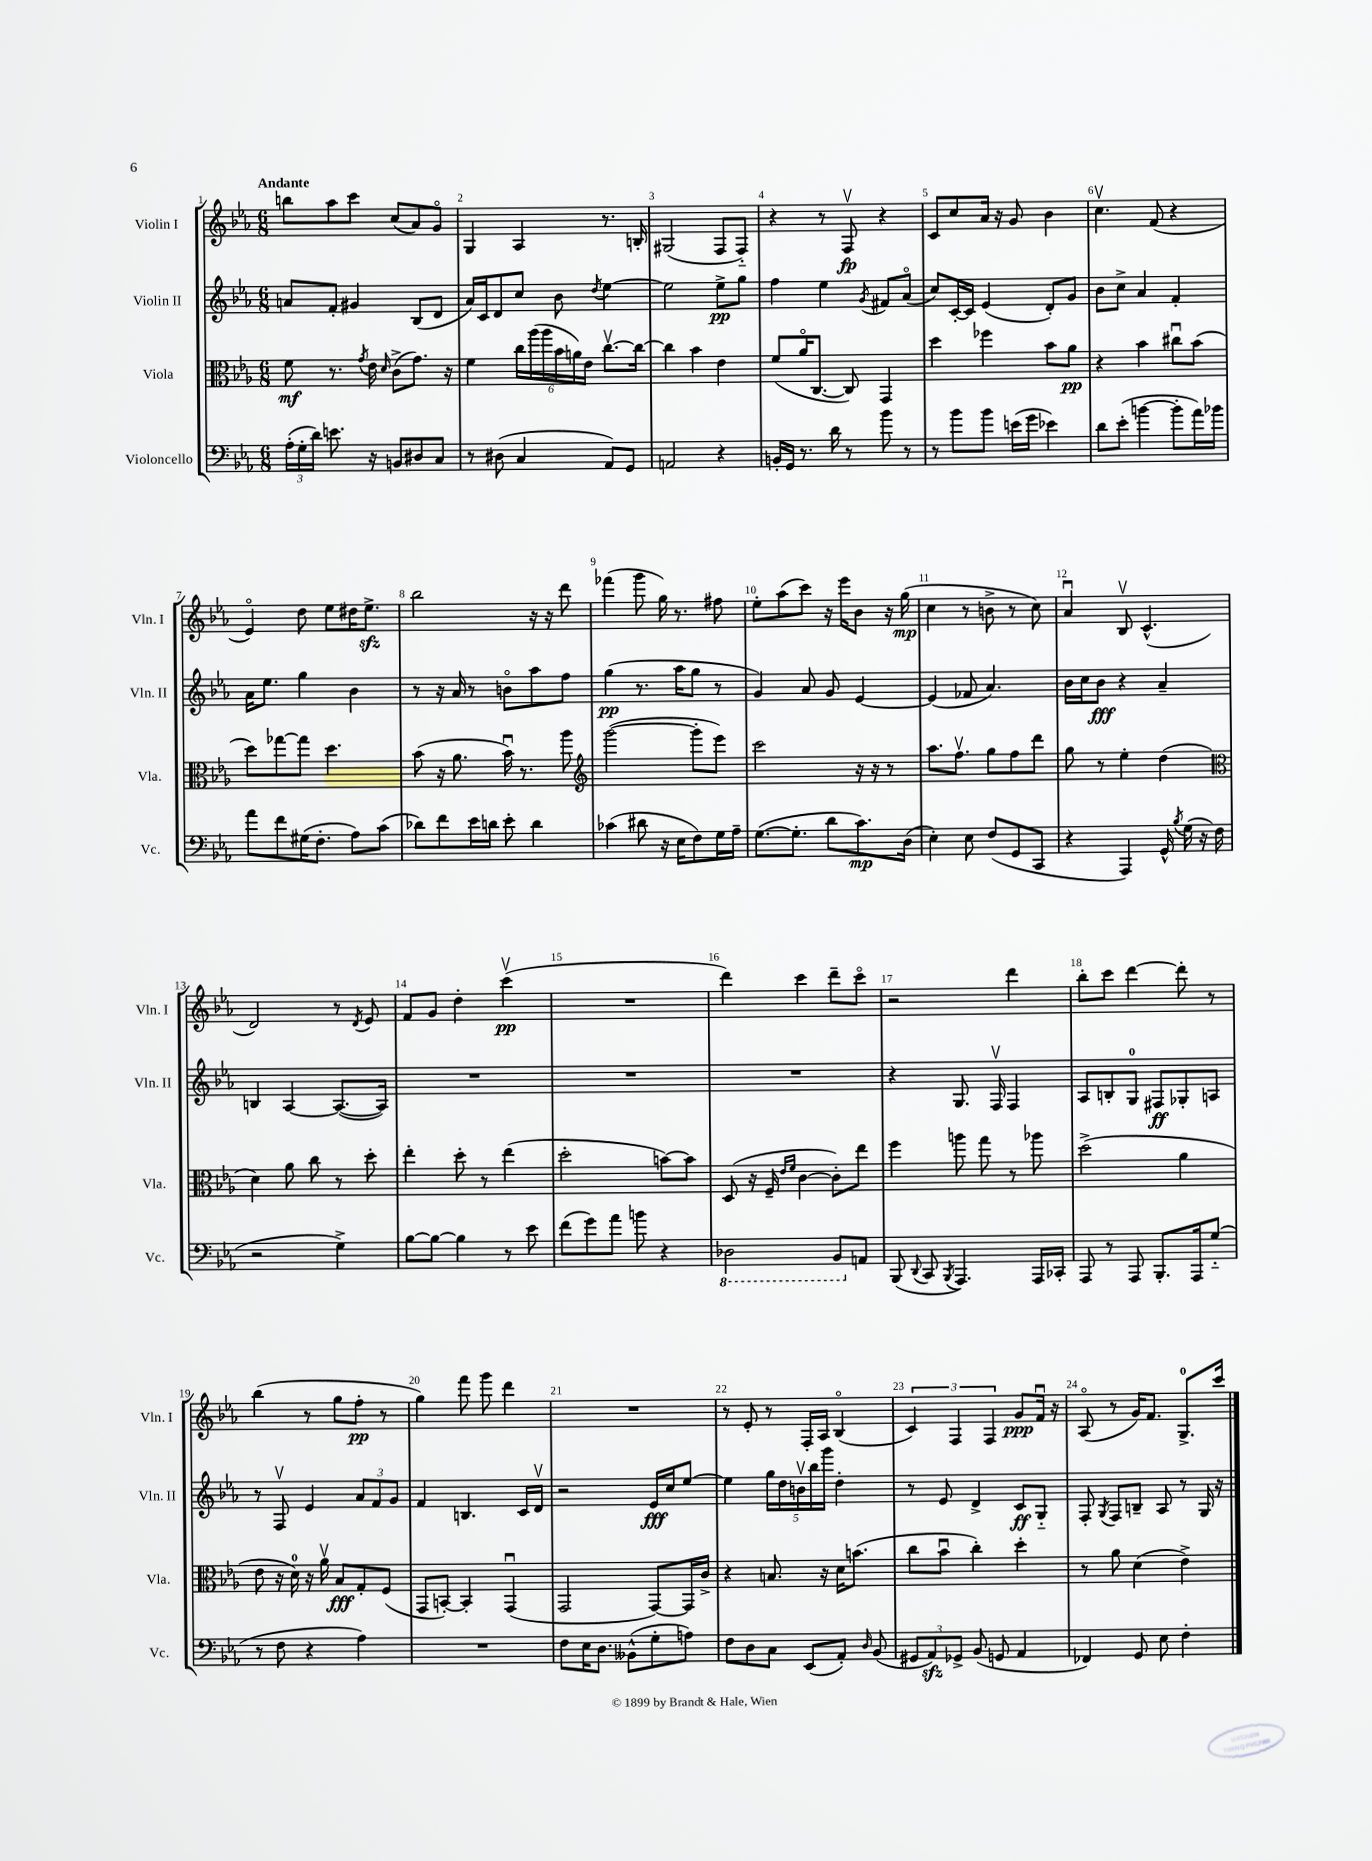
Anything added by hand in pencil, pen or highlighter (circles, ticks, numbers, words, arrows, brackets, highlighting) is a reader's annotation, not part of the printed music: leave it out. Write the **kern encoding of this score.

**kern	**dynam	**kern	**dynam	**kern	**dynam	**kern	**dynam
*part4	*part4	*part3	*part3	*part2	*part2	*part1	*part1
*staff4	*staff4	*staff3	*staff3	*staff2	*staff2	*staff1	*staff1
*I"Violoncello	*	*I"Viola	*	*I"Violin II	*	*I"Violin I	*
*I'Vc.	*	*I'Vla.	*	*I'Vln. II	*	*I'Vln. I	*
*clefF4	*	*clefC3	*	*clefG2	*	*clefG2	*
*k[b-e-a-]	*	*k[b-e-a-]	*	*k[b-e-a-]	*	*k[b-e-a-]	*
*M6/8	*	*M6/8	*	*M6/8	*	*M6/8	*
=1	=1	=1	=1	=1	=1	=1	=1
!	!	!	!	!	!	!LO:TX:a:B:t=Andante	!
(24A-'\LL	.	8f\	mf	8an/L	.	8bbn\L	.
24G'\	.	.	.	.	.	.	.
24d\JJ)	.	.	.	.	.	.	.
8.en\	.	8.r	.	8f'/J	.	8aa-\	.
.	.	.	.	4g#X/	.	8ccc\J	.
.	.	8qg/	.	.	.	.	.
16r	.	16e-\	.	.	.	.	.
.	.	16qqd/	.	.	.	.	.
8BBn/L	.	(8c^\L	.	.	.	(8cc/L	.
8D#X/	.	8.g\J)	.	(8B-/L	.	8a-/)	.
8C/J	.	.	.	8d/J	.	8g/J	.
.	.	16r	.	.	.	.	.
=2	=2	=2	=2	=2	=2	=2	=2
8r	.	4f\	.	16a-/LL)	.	4G/	.
.	.	.	.	16c/J	.	.	.
(8D#X\	.	.	.	8d/	.	.	.
4C/	.	24cc\LL	.	8cc/J	.	4A-/	.
.	.	(24aa-\	.	.	.	.	.
.	.	24aa-\	.	.	.	.	.
.	.	24b-\	.	8b-\	.	.	.
.	.	24an\)	.	.	.	.	.
.	.	24e-\JJ	.	.	.	.	.
.	.	.	.	8qdd/	.	.	.
8AA-/L)	.	[8.ccv\L	.	[4ee-\	.	8.r	.
8GG/J	.	.	.	.	.	.	.
.	.	16cc\Jk_	.	.	.	16Bn'/	.
=3	=3	=3	=3	=3	=3	=3	=3
2AAn/	.	4cc\]	.	2ee-\]	.	(2G#X/	.
.	.	4b-\	.	.	.	.	.
4r	.	4e-\	.	8ee-^\L	pp	8F/L	.
.	.	.	.	8gg\J	.	8F/J)	.
=4	=4	=4	=4	=4	=4	=4	=4
16BBn'/LL	.	(8f/L	.	4ff\	.	4r	.
16GG/JJ	.	.	.	.	.	.	.
8.r	.	16a-/K	.	.	.	.	.
.	.	[8.C/J	.	.	.	.	.
.	.	.	.	4ee-\	.	8r	.
16d\	.	.	.	.	.	.	.
8r	.	8C/])	.	.	.	8Fv/	fp
.	.	.	.	8qg/	.	.	.
8b-\	.	4GG/	.	8f#X/L	.	4r	.
8r	.	.	.	(8a-/J	.	.	.
=5	=5	=5	=5	=5	=5	=5	=5
8r	.	4dd\	.	8cc/L)	.	8c/L	.
8b-\L	.	.	.	[16c'/L	.	8cc/	.
.	.	.	.	16c/JJ]	.	.	.
8b-\J	.	4ff-X\	.	(4e-/	.	16a-/Jk	.
.	.	.	.	.	.	16r	.
(16en\LL	.	.	.	.	.	8g/	.
16g\JJ	.	.	.	.	.	.	.
4e-X\)	.	8b-\L	.	8d'/L)	.	4b-\	.
.	.	8a-\J	pp	8g/J	.	.	.
=6	=6	=6	=6	=6	=6	=6	=6
8d\L	.	4r	.	8b-\L	.	4.ccv\	.
(8e-'\J	.	.	.	8cc^\J	.	.	.
[4bn\	.	4b-\	.	4a-/	.	.	.
.	.	.	.	.	.	(8f/	.
8b'\L]	.	8cc#Xu\L	.	4f'/	.	4r	.
16a-\L)	.	(8b-\J	.	.	.	.	.
16b-X\JJ	.	.	.	.	.	.	.
!!LO:LB:g=z
=7	=7	=7	=7	=7	=7	=7	=7
8a-\L	.	8dd\L)	.	16a-\KL	.	4e-/)	.
.	.	.	.	8.ee-\J	.	.	.
8f\	.	[8gg-X\	.	.	.	.	.
(16G#X\K	.	8gg-\J]	.	4gg\	.	8dd\	.
8.F'\J	.	.	.	.	.	.	.
.	.	4.dd\	.	.	.	8ee-\L	.
8A-\L)	.	.	.	4b-\	.	16dd#X\K	.
.	.	.	.	.	.	8.ee-zz^\J	.
(8c\J	.	.	.	.	.	.	.
=8	=8	=8	=8	=8	=8	=8	=8
8d-X\L)	.	(8b-\	.	8r	.	2bb-\	.
8f\	.	16r	.	16r	.	.	.
.	.	8.a-\	.	16a-/	.	.	.
16e-\L	.	.	.	8r	.	.	.
16dn\JJ	.	.	.	.	.	.	.
8e-'\	.	16b-u\)	.	8bn\L	.	.	.
.	.	8.r	.	.	.	.	.
4d\	.	.	.	8aa-\	.	16r	.
.	.	.	.	.	.	16r	.
.	.	8aa-\	.	8ff\J	.	8ddd\	.
=9	=9	=9	=9	=9	=9	=9	=9
*	*	*clefG2	*	*	*	*	*
(4c-X\	.	([2ggg\	.	(4gg\	pp	(4fff-X\	.
8d#X\	.	.	.	8.r	.	8ggg\	.
16r	.	.	.	.	.	16gg\)	.
16E-\KL	.	.	.	16aa-\KL	.	8.r	.
8F\)	.	8ggg'\L]	.	8gg\J	.	.	.
16G\L	.	8eee-\J)	.	8r	.	8ff#X\	.
16A-~\JJ	.	.	.	.	.	.	.
=10	=10	=10	=10	=10	=10	=10	=10
([8.G\L	.	2ccc\	.	4g/)	.	8ee-'\L	.
.	.	.	.	.	.	(8aa-\	.
8.G'\J]	.	.	.	.	.	.	.
.	.	.	.	8a-/	.	8ccc\J)	.
8d\L	.	.	.	8g/	.	16r	.
.	.	.	.	.	.	16eee-\KL	.
8.c\)	mp	16r	.	[4e-/	.	8b-\J	.
.	.	16r	.	.	.	.	.
.	.	8r	.	.	.	16r	.
(16D\Jk	.	.	.	.	.	(16gg\	mp
=11	=11	=11	=11	=11	=11	=11	=11
4E-'\)	.	8.aa-\L	.	(4e-/]	.	4cc\	.
.	.	8.ffv\J	.	.	.	.	.
8E-\	.	.	.	8f-X/	.	8r	.
(8F/L	.	8gg\L	.	4.a-/)	.	8bn^\	.
8GG/	.	8ff\	.	.	.	8r	.
8CC/J	.	8ddd\J	.	.	.	8cc\)	.
=12	=12	=12	=12	=12	=12	=12	=12
4r	.	8gg\	.	16b-\LL	.	4a-u/	.
.	.	.	.	16cc\J	.	.	.
.	.	8r	.	8b-\J	fff	.	.
4AAA-/)	.	4ee-'\	.	4r	.	8B-v/	.
.	.	.	.	.	.	(4.c^^/	.
16GG^^/	.	(4dd\	.	4a-~/	.	.	.
8qB-/	.	.	.	.	.	.	.
(16G\	.	.	.	.	.	.	.
16r	.	.	.	.	.	.	.
16F\	.	.	.	.	.	.	.
!!LO:LB:g=z
=13	=13	=13	=13	=13	=13	=13	=13
*	*	*clefC3	*	*	*	*	*
2r	.	4d\)	.	4Bn/	.	2d/)	.
.	.	8a-\	.	[4A-/	.	.	.
.	.	8cc\	.	.	.	.	.
4G^\)	.	8r	.	(8.A-/L_	.	8r	.
.	.	.	.	.	.	8qd/	.
.	.	8dd'\	.	.	.	8e-/	.
.	.	.	.	16A-/Jk])	.	.	.
=14	=14	=14	=14	=14	=14	=14	=14
[8B-\L	.	4ee-'\	.	2.r	.	8f/L	.
8B-\J_	.	.	.	.	.	8g/J	.
4B-\]	.	8dd'\	.	.	.	4dd'\	.
.	.	8r	.	.	.	.	.
8r	.	(4ee-\	.	.	.	(4cccv\	pp
8e-\	.	.	.	.	.	.	.
=15	=15	=15	=15	=15	=15	=15	=15
(8f\L	.	2dd'\	.	2.r	.	2.r	.
8g\)	.	.	.	.	.	.	.
8a-\J	.	.	.	.	.	.	.
8bn\	.	.	.	.	.	.	.
4r	.	[8bn\L)	.	.	.	.	.
.	.	8b\J]	.	.	.	.	.
=16	=16	=16	=16	=16	=16	=16	=16
*8ba	*	*	*	*	*	*	*
2DD-X\	.	(8D/	.	2.r	.	4ddd\)	.
.	.	16r	.	.	.	.	.
.	.	16F~/	.	.	.	.	.
.	.	16qqe-/LL	.	.	.	.	.
.	.	16qqf/JJ	.	.	.	.	.
.	.	[4c\	.	.	.	4ccc\	.
8BBB-/L	.	8c'\L])	.	.	.	8ddd~\L	.
*X8ba	*	*	*	*	*	*	*
8AAn/J	.	8ee-\J	.	.	.	8ccc\J	.
=17	=17	=17	=17	=17	=17	=17	=17
(8BBB-/	.	4ff\	.	4r	.	2r	.
8qqDD/	.	.	.	.	.	.	.
8CC/	.	.	.	.	.	.	.
8qBBB-/	.	.	.	.	.	.	.
4.AAA-/)	.	8aan\	.	8.G/	.	.	.
.	.	8gg\	.	.	.	.	.
.	.	.	.	16Fv/	.	.	.
.	.	8r	.	4F/	.	4ddd\	.
16AAA-/LL	.	8aa-X\	.	.	.	.	.
16CC-X'/JJ	.	.	.	.	.	.	.
=18	=18	=18	=18	=18	=18	=18	=18
8AAA-/	.	(2dd^\	.	8A-/L	.	8bb-'\L	.
8r	.	.	.	8Bn'/	.	8ccc\J	.
8AAA-/	.	.	.	8G/J	.	[4ddd\	.
8.BBB-'/L	.	.	.	8F#X/L	ff	.	.
.	.	4a-\	.	8G-X'/	.	8ddd'\]	.
16AAA-/k	.	.	.	.	.	.	.
(8G/J	.	.	.	8An/J	.	8r	.
!!LO:LB:g=z
=19	=19	=19	=19	=19	=19	=19	=19
8r	.	8e-\	.	8r	.	(4bb-\	.
8F\	.	16r	.	8Fv/	.	.	.
.	.	16d\)	.	.	.	.	.
4r	.	16r	.	4e-/	.	8r	.
.	.	16a-v\	.	.	.	.	.
.	.	8B-/L	fff	.	.	8gg\L	.
4A-\)	.	8G'/	.	12a-/L	.	8ff'\J	pp
.	.	.	.	12f/	.	.	.
.	.	(8F/J	.	.	.	8r	.
.	.	.	.	12g/J	.	.	.
=20	=20	=20	=20	=20	=20	=20	=20
2.r	.	8GG/L	.	4f/	.	4gg\)	.
.	.	[8BBn'/J)	.	.	.	.	.
.	.	4BB'/]	.	4.Bn/	.	8fff\	.
.	.	.	.	.	.	8ggg\	.
.	.	(4GGu/	.	.	.	4ddd\	.
.	.	.	.	16c/LL	.	.	.
.	.	.	.	16dv/JJ	.	.	.
=21	=21	=21	=21	=21	=21	=21	=21
8F\L	.	2GG/	.	2r	.	2.r	.
16E-\K	.	.	.	.	.	.	.
8.D\J	.	.	.	.	.	.	.
(8BB--X^^\L	.	.	.	.	.	.	.
8G'\	.	[8GG/L)	.	16e-/LL	fff	.	.
.	.	.	.	16cc/J	.	.	.
8An\J)	.	16GG/L]	.	[8ee-/J	.	.	.
.	.	16c^/JJ	.	.	.	.	.
=22	=22	=22	=22	=22	=22	=22	=22
8F\L	.	4r	.	4ee-\]	.	8r	.
8D\	.	.	.	.	.	8e-'/	.
8C\J	.	8.Bn/	.	20gg\LL	.	8r	.
.	.	.	.	20dd\	.	.	.
.	.	.	.	20bnv\	.	.	.
(8EE-/L	.	.	.	.	.	16F'/LL	.
.	.	.	.	20bb-\	.	.	.
.	.	16r	.	.	.	16A-/JJ	.
.	.	.	.	20ggg\JJ	.	.	.
8AA-'/J)	.	16d\KL	.	4dd'\	.	(4B-/	.
.	.	(8.bn\J	.	.	.	.	.
16qqD/	.	.	.	.	.	.	.
(8BB-/	.	.	.	.	.	.	.
=23	=23	=23	=23	=23	=23	=23	=23
12GG#X/L	.	8cc\L	.	8r	.	6c/)	.
12AA-zz/)	.	.	.	.	.	.	.
.	.	8b-u\J	.	8e-/	.	.	.
12GG-X^/J	.	.	.	.	.	6F/	.
(8BB-/	.	4cc'\)	.	4d^/	.	.	.
.	.	.	.	.	.	6F/	.
8GGn/	.	.	.	.	.	.	.
4AA-/	.	4dd'\	.	8c/L	ff	8g/L	ppp
.	.	.	.	8G/J	.	16fu/Jk	.
.	.	.	.	.	.	16r	.
=24	=24	=24	=24	=24	=24	=24	=24
4FF-X/)	.	8r	.	8F'/	.	(8A-/	.
.	.	.	.	8qG/	.	.	.
.	.	8a-\	.	8F/L	.	8r	.
8GG/	.	(4d\	.	8Bn~/J	.	16g/KL)	.
.	.	.	.	.	.	8.f/J	.
8E-\	.	.	.	8A-/	.	.	.
4F'\	.	4e-^\)	.	8r	.	8.G^/L	.
.	.	.	.	16G/	.	.	.
.	.	.	.	16r	.	16ccc/Jk	.
==	==	==	==	==	==	==	==
*-	*-	*-	*-	*-	*-	*-	*-
